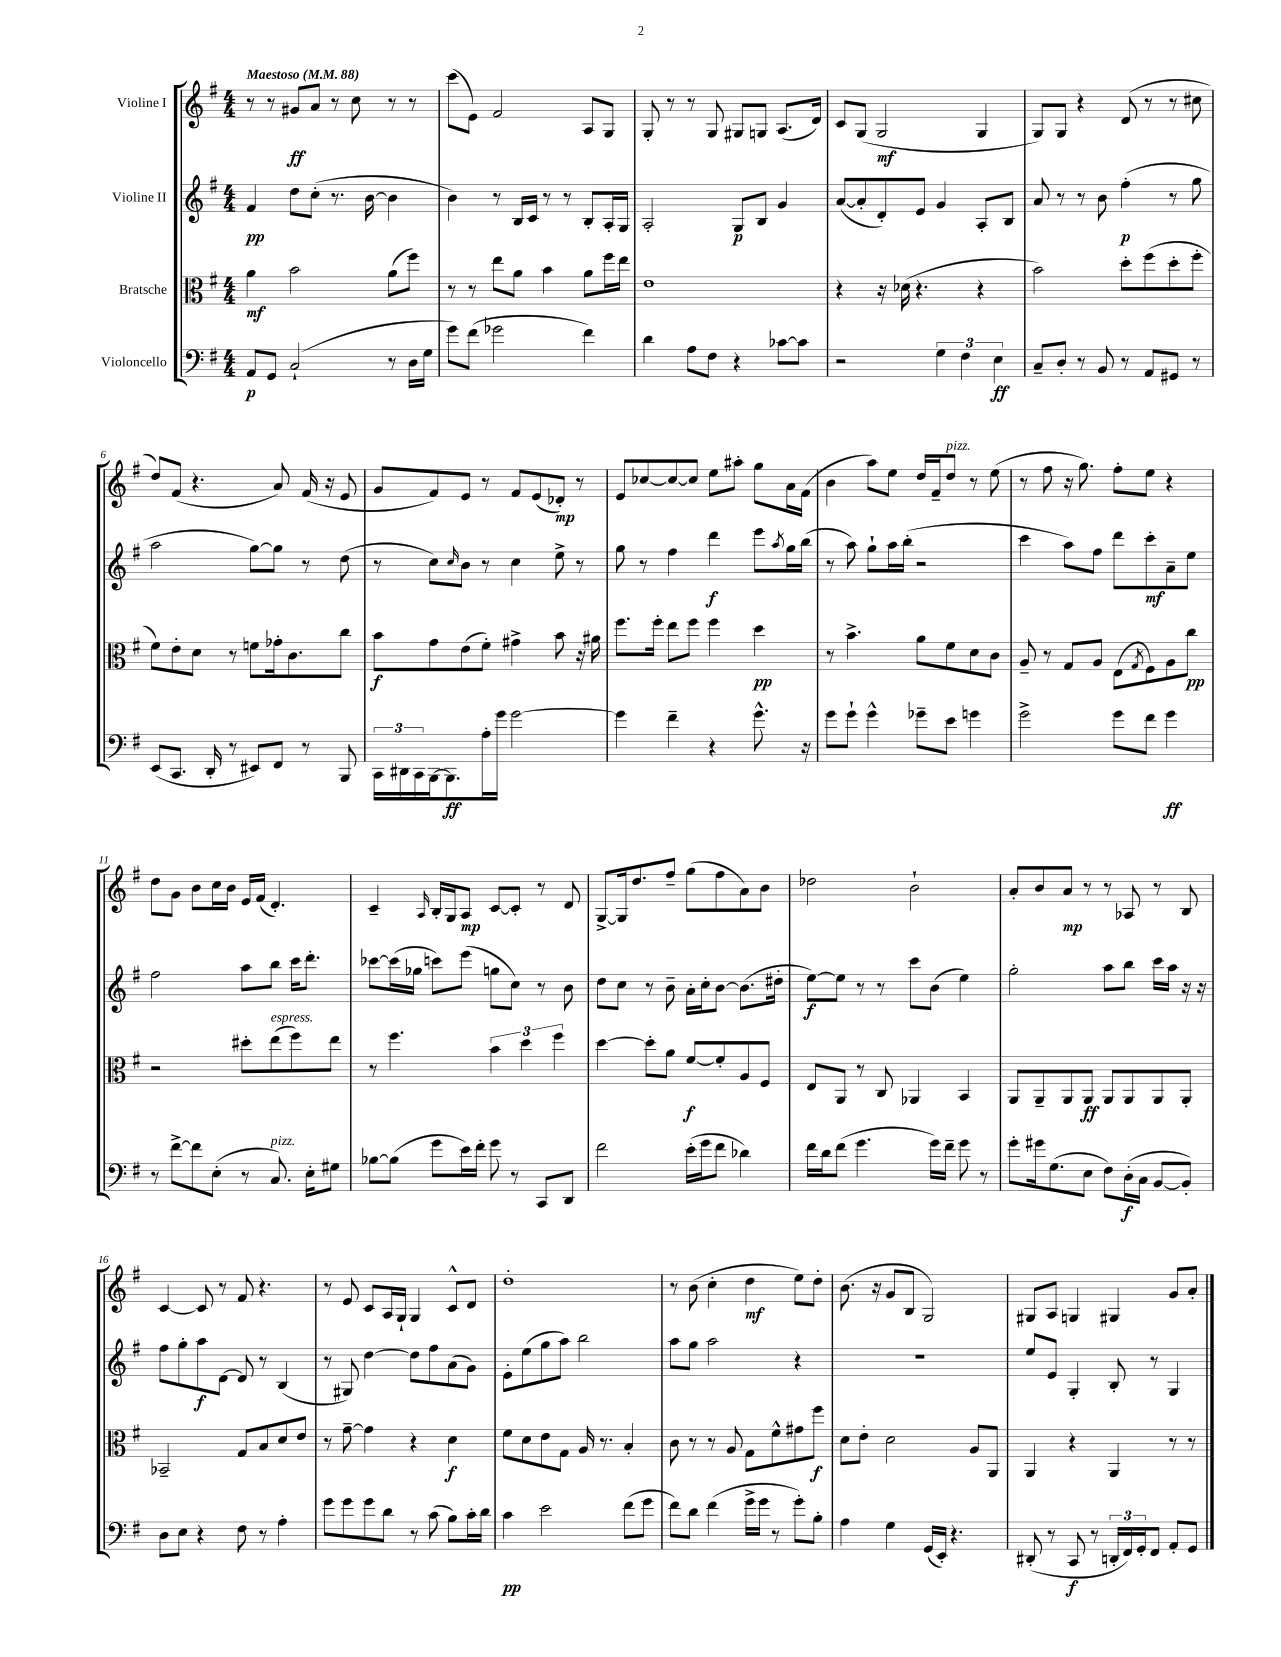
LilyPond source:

<<
\new StaffGroup <<
\new Staff = "s0" \with { instrumentName = "Violine I" } {
    \clef treble \key g \major \numericTimeSignature \time 4/4 \tempo "Maestoso" 4 = 88
    r8 r8 gis'8\ff a'8 r8 c''8 r8 r8 |
    c'''8( e'8) fis'2 a8 g8 |
    g8-. r8 r8 g8 gis8 g8 a8.( d'16) |
    c'8 g8( g2\mf g4 |
    g8) g8 r4 d'8( r8 r8 cis''8 |
    d''8) fis'8( r4. a'8) fis'16( r16 e'8 |
    g'8 fis'8) e'8 r8 fis'8 e'8( des'8-.\mp) r8 |
    e'8 ces''8~ ces''8~ ces''8 e''8 ais''8-. g''8 a'16 fis'16( |
    b'4 a''8) e''8 d''16 fis'16-- d''8^\markup { \italic "pizz." } r8 e''8( |
    r8 fis''8 r16 g''8.) fis''8-. e''8 r4 |
    d''8 g'8 b'8 c''16 b'16 e'16 fis'16( d'4.-.) |
    c'4-- \grace { a16 } b16-. g16 a8\mp c'8~ c'8-. r8 d'8 |
    g8~-> g16 d''8. fis''8-- g''8( fis''8 a'8) b'8 |
    des''2 b'2-! |
    a'8-. b'8 a'8\mp r8 r8 aes8 r8 b8 |
    c'4~ c'8 r8 fis'8 r4. |
    r8 e'8 c'8 a16 g16-! g4 c'8-^ d'8 |
    d''1-. |
    r8 b'8( c''4-. d''4\mf e''8) d''8-. |
    b'8.( r16 g'8 b8 g2) |
    gis8 a8 g4 gis4 g'8 a'8-. \bar "|." |
}
\new Staff = "s1" \with { instrumentName = "Violine II" } {
    \clef treble \key g \major \numericTimeSignature \time 4/4
    fis'4\pp d''8 c''8-.( r8. b'16~ b'4 |
    b'4) r8 b16 c'16 r8 r8 b8-. a16-. g16 |
    a2-. g8\p b8 g'4 |
    a'8~( a'8-. d'8-.) e'8 g'4 a8-. b8 |
    a'8 r8 r8 b'8 fis''4-.\p( r8 g''8 |
    a''2 g''8~) g''8 r8 d''8( |
    r8 c''8) \grace { c''16 } b'8 r8 c''4 e''8-> r8 |
    g''8 r8 fis''4 d'''4\f e'''8 \acciaccatura { a''8 } g''16 b''16( |
    r8 a''8) g''8-! a''16 b''16-.( r2 |
    c'''4 a''8) fis''8 d'''8 c'''8-.\mf a'8-- e''8 |
    fis''2 a''8 b''8 c'''16 d'''8.-. |
    ces'''8~ ces'''16( ges''16 c'''8) e'''8( g''8 c''8) r8 b'8 |
    d''8 c''8 r8 b'8-- a'16-. c''16-. b'8~ b'8.( dis''16-. |
    e''8~\f) e''8 r8 r8 c'''8 b'8( e''4) |
    g''2-. a''8 b''8 c'''16 a''16 r16 r16 |
    fis''8 g''8-. a''8\f d'8~ d'8 r8 b4( |
    r8 gis8) d''4~ d''8 fis''8 a'8( g'8) |
    e'8-. e''8( g''8 a''8) b''2 |
    a''8 g''8 a''2 r4 |
    r1 |
    e''8 e'8 g4-. b8-. r8 g4 \bar "|." |
}
\new Staff = "s2" \with { instrumentName = "Bratsche" } {
    \clef alto \key g \major \numericTimeSignature \time 4/4
    a'4\mf b'2 a'8( fis''8) |
    r8 r8 e''8 a'8 b'4 a'8 fis''16 e''16 |
    e'1 |
    r4 r16 des'16( r4. r4 |
    b'2) d''8-. fis''8( d''8-. fis''8-. |
    fis'8) e'8-. d'8 r8 f'8 ges'16-. c'8. c''8 |
    b'8\f g'8 e'8( fis'8-.) gis'4-> b'8 r16 ais'16 |
    fis''8. fis''16-. e''8 fis''8 fis''4 d''4\pp |
    r8 b'4.-> a'8 fis'8 d'8 c'8 |
    a8-- r8 g8 a8 e8( \acciaccatura { g8 } fis8) a8 c''8\pp |
    r2 dis''8-. e''8^\markup { \italic "espress." }( fis''8) e''8 |
    r8 fis''4. \tuplet 3/2 { b'4 d''4 fis''4 } |
    d''4~ d''8-. a'8 fis'8~\f fis'8-. a8 fis8 |
    e8 a,8 r8 c8 aes,4 b,4 |
    a,8 a,8-- a,8 a,8\ff a,8 a,8 a,8 a,8-. |
    bes,2-- g8 b8 d'8 e'8 |
    r8 g'8~-- g'4 r4 d'4\f |
    fis'8 d'8 e'8 g8 a16 r8. b4-. |
    c'8 r8 r8 a8 g8 fis'8-^ gis'8 fis''8\f |
    d'8 e'8-. d'2 a8 a,8 |
    a,4 r4 a,4 r8 r8 \bar "|." |
}
\new Staff = "s3" \with { instrumentName = "Violoncello" } {
    \clef bass \key g \major \numericTimeSignature \time 4/4
    a,8\p g,8 c2-!( r8 d16 g16 |
    g'8) fis'8( ges'2 fis'4) |
    d'4 a8 fis8 r4 ces'8~ ces'8 |
    r2 \tuplet 3/2 { g4 fis4 e4\ff } |
    c8-- d8-. r8 b,8 r8 a,8 gis,8 r8 |
    e,8( c,8. d,16-. r8 eis,8) fis,8 r8 b,,8 |
    \tuplet 3/2 { c,16 dis,16 c,16 } b,,16~ b,,8.\ff a16-. g'16 g'2~ |
    g'4 fis'4-- r4 g'8.-^ r16 |
    g'8 g'8-! g'4-^ ges'8-- e'8 g'4 |
    g'2-> g'8 fis'8 g'4\ff |
    r8 fis'8~-> fis'8 e8-.( r8 c8.^\markup { \italic "pizz." }) e16-. gis8 |
    bes8~ bes8( g'8 e'16) fis'16-. g'8 r8 c,8 d,8 |
    fis'2 e'16-.( g'16 fis'8 des'4) |
    fis'16 d'16 fis'8( g'4. g'16) fis'16-- g'8 r8 |
    g'8-. gis'16 g8.( e8 fis8) d16-.\f( c16 b,8~ b,8-.) |
    d8 e8 r4 fis8 r8 a4-. |
    g'8 g'8 g'8 d'8 r8 c'8( b8) c'16-. d'16 |
    c'4\pp e'2 fis'8( g'8 |
    fis'8) d'8 fis'4( g'16-> g'16 r8 g'8-.) b8-. |
    a4 g4 g,16( e,16-.) r4. |
    dis,8-.( r8 c,8\f r8 \tuplet 3/2 { d,16-. fis,16) g,16-. } fis,8 a,8-. g,8 \bar "|." |
}
>>
>>
